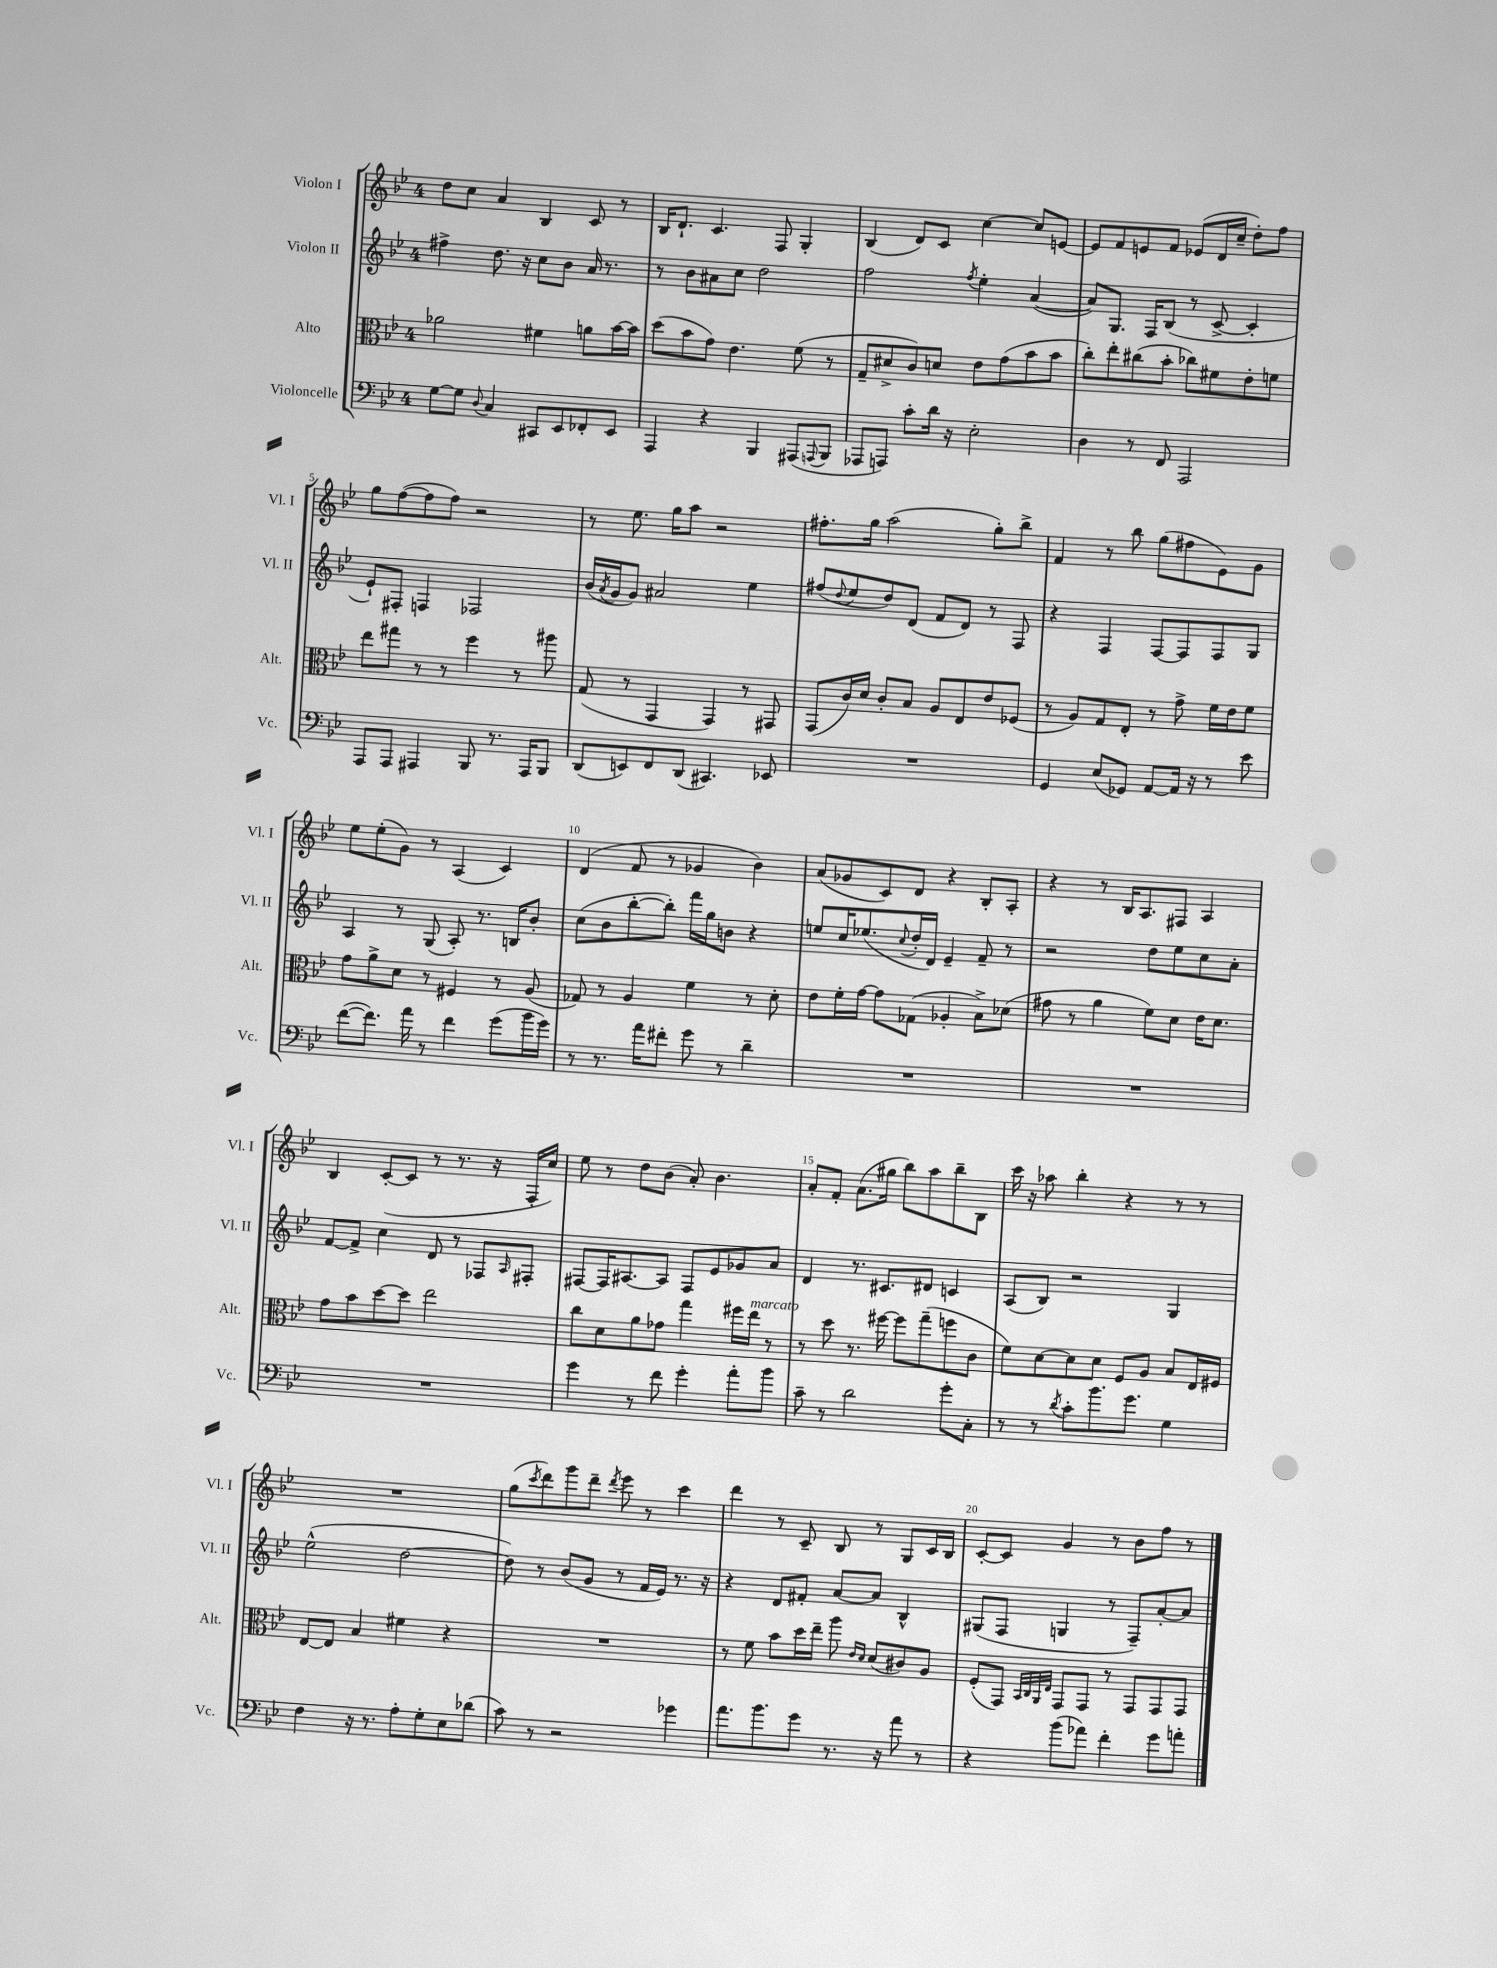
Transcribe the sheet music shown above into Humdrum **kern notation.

**kern	**kern	**kern	**kern
*staff4	*staff3	*staff2	*staff1
*clefF4	*clefC3	*clefG2	*clefG2
*k[b-e-]	*k[b-e-]	*k[b-e-]	*k[b-e-]
*M4/4	*M4/4	*M4/4	*M4/4
[8G	2a-	4ff#^	8dd
8G]	.	.	8cc
8qqD	.	.	.
4C	.	8.dd	4a
.	.	16r	.
8CC#	4f#	8cc	4B-
8EE-	.	8b-	.
8FF-'	8a	16a	8c
.	.	8.r	.
8EE-	[16b-	.	8r
.	16b-]	.	.
=	=	=	=
4AAA	(8dd	8r	16B-
.	.	.	8.d`
.	8b-	8b-	.
4r	8g)	8a#	4.c
.	4.e-	8cc	.
4BBB-	.	2dd	.
.	.	.	8F
(8AAA#	(8f	.	4G'
8qqAAA	.	.	.
8BBB-	8r	.	.
=	=	=	=
8AAA-	8G~	2ff	(4B-
8AAA)	8d#^	.	.
8c'	8c)	.	8d)
16d	8d	.	8c
16r	.	.	.
.	.	8qff	.
2E-'	8e-	4ee-'	[4cc
.	(8g	.	.
.	8b-	([4a	8cc]
.	8b-	.	[8e
=	=	=	=
4D	8cc')	8a])	8e]
.	8ee-'	8.G	8f
8r	(8cc#	.	8e
.	.	16F	.
8FF	8b-'	(8B-	8f
2AAA	8cc-)	8r	(8e-
.	8f#	[8c^	16d
.	.	.	16cc~
.	8e-'	4c']	8dd')
.	8f	.	8ff
=	=	=	=
8AAA	8ee-	8e-`)	8gg
8AAA	8gg#	8F#'	([8ff
4AAA#	8r	4F	8ff]
.	8r	.	8ff)
8BBB-	4ff	2F-	2r
8.r	.	.	.
.	8r	.	.
16AAA#	.	.	.
8BBB-	8aa#	.	.
=	=	=	=
(8DD	(8G	(16b-	8r
.	.	8qa	.
.	.	16g	.
8EE)	8r	8g)	8.ee-
8FF	4GG	2a#	.
.	.	.	16gg
(8DD	.	.	8aa
4.CC#)	4GG)	.	2r
.	8r	4ee-	.
8EE-	8GG#	.	.
=	=	=	=
1r	(8GG	(8ff#	8.ff#'
.	.	8qqdd	.
.	16c)	8ee-	.
.	16d	.	16gg
.	8c'	8dd)	(2aa
.	8B-	(8d	.
.	8A	8f	.
.	8E-	8d)	.
.	8e-	8r	8gg')
.	(8F-	8F	8bb-^
=	=	=	=
4GG	8r	4r	4f
.	8A)	.	.
(8E-	8G	4F	8r
8GG-)	8E-'	.	8bb-
[8AA	8r	[8F	(8gg
16AA]	8g^	8F]	8ff#
16r	.	.	.
8r	16f	8F	8e-)
.	16e-	.	.
8e-	8f	8G	8g
=	=	=	=
([8f	8g	4A	8ee-
8.f])	8a^	.	(8ee-'
.	8d	8r	8g)
16a	.	.	.
8r	8r	(8G	8r
4f	4F#	8A')	(4A
.	.	8.r	.
(8g	8r	.	4c)
.	.	16B	.
16b-	(8A	8b-'	.
16g)	.	.	.
=	=	=	=
8r	8G-)	(8cc	(4d
8.r	8r	8b-	.
.	4A	[8bb-'	8f
16a	.	.	.
8f#'	.	8bb-'])	8r
8g	4f	16fff	4g-
.	.	16gg	.
8r	.	8b	.
4d~	8r	4r	4b-)
.	8d'	.	.
=	=	=	=
1r	8e-	8ee	(8a
.	16f'	16cc	8g-
.	[16g	(8.ee-	.
.	8g]	.	8c)
.	.	8qqcc	.
.	(8G-	16dd'	8d
.	.	16d)	.
.	4A-'	4e-~	4r
.	8B-^)	8f~	8B-'
.	(8d-	8r	8A'
=	=	=	=
1r	8g#	2r	4r
.	8r	.	.
.	4a	.	8r
.	.	.	16B-
.	.	.	8.A
.	8f)	8dd	.
.	8d	8ee-	8F#
.	16e-	8cc	4A
.	8.d	.	.
.	.	8a'	.
=	=	=	=
1r	8g	[8f	4B-
.	8b-	8f^]	.
.	[8dd	4cc	([8c'
.	8dd]	.	8c]
.	2ee-	8d	8r
.	.	8r	8.r
.	.	8F-	.
.	.	.	16r
.	.	16qqA	.
.	.	8F#'	16F'
.	.	.	16cc)
=	=	=	=
4g	8cc	[8F#	8ee-
.	8d	16F#]	8r
.	.	[8.A#	.
8r	8a	.	8dd
8f	8g-	8A#]	(8b-
4g'	4gg	8F#	8a')
.	.	8e-	4.b-
8a'	16ff#	8g-	.
.	16ee-	.	.
8b-	8r	8a	.
=	=	=	=
8c~	8r	4d	8a'
8r	8dd	.	8f'
2d	8.r	8.r	(8.a
.	[16ff#	8.c#	16gg#
.	8ff#]	.	8bb-)
.	(8gg~	8d#	8aa
8g'	8ff	4c	8bb-~
8C'	8c	.	8B-
=	=	=	=
8r	8f)	(8A	16ccc
.	.	.	16r
8r	[8d	8B-)	8aa-
8qd	.	.	.
8c'	8d]	2r	4bb-'
8.b-	8d	.	.
.	8F	.	4r
8.g	.	.	.
.	8A	.	.
4G	8B-	4G	8r
.	16E-	.	8r
.	16F#	.	.
=	=	=	=
4F	[8E-	(2ee-^^	1r
.	8E-]	.	.
16r	4B-	.	.
8.r	.	.	.
8A'	4f#	[2dd	.
8G'	.	.	.
8E-	4r	.	.
(8d-	.	.	.
=	=	=	=
8c)	1r	8dd])	(8gg
.	.	.	8qccc
8r	.	8r	8ddd)
2r	.	(8b-	8ggg
.	.	8g	8ddd~
.	.	.	8qddd
.	.	8r	8eee-
.	.	16f	8r
.	.	16e-)	.
4g-	.	8.r	4ccc
.	.	16r	.
=	=	=	=
8.a	8r	4r	4ddd
.	8f	.	.
8.b-	.	.	.
.	8b-	8d	8r
8g	16dd	8f#'	8c~
.	16ee-~	.	.
8.r	8aa	[8a	8B-
.	16qqe-	.	.
.	16qqd	.	.
.	(8d	8a]	8r
16r	.	.	.
8a	8c#)	4B-^^	8G
8r	8A	.	16c
.	.	.	16B-
=	=	=	=
4r	(8F'	(8G#	[8c'
.	8GG)	8F	8c]
.	32qqBB-	.	.
.	32qqC	.	.
.	32qqAA	.	.
.	32qqE-	.	.
(8b-	8GG	4G	4g
8a-)	8GG	.	.
4f'	8r	8r	8r
.	8GG	8F~)	8b-
8g	8GG	[8a'	8ff
8a'	8GG	8a]	8r
==	==	==	==
*-	*-	*-	*-
